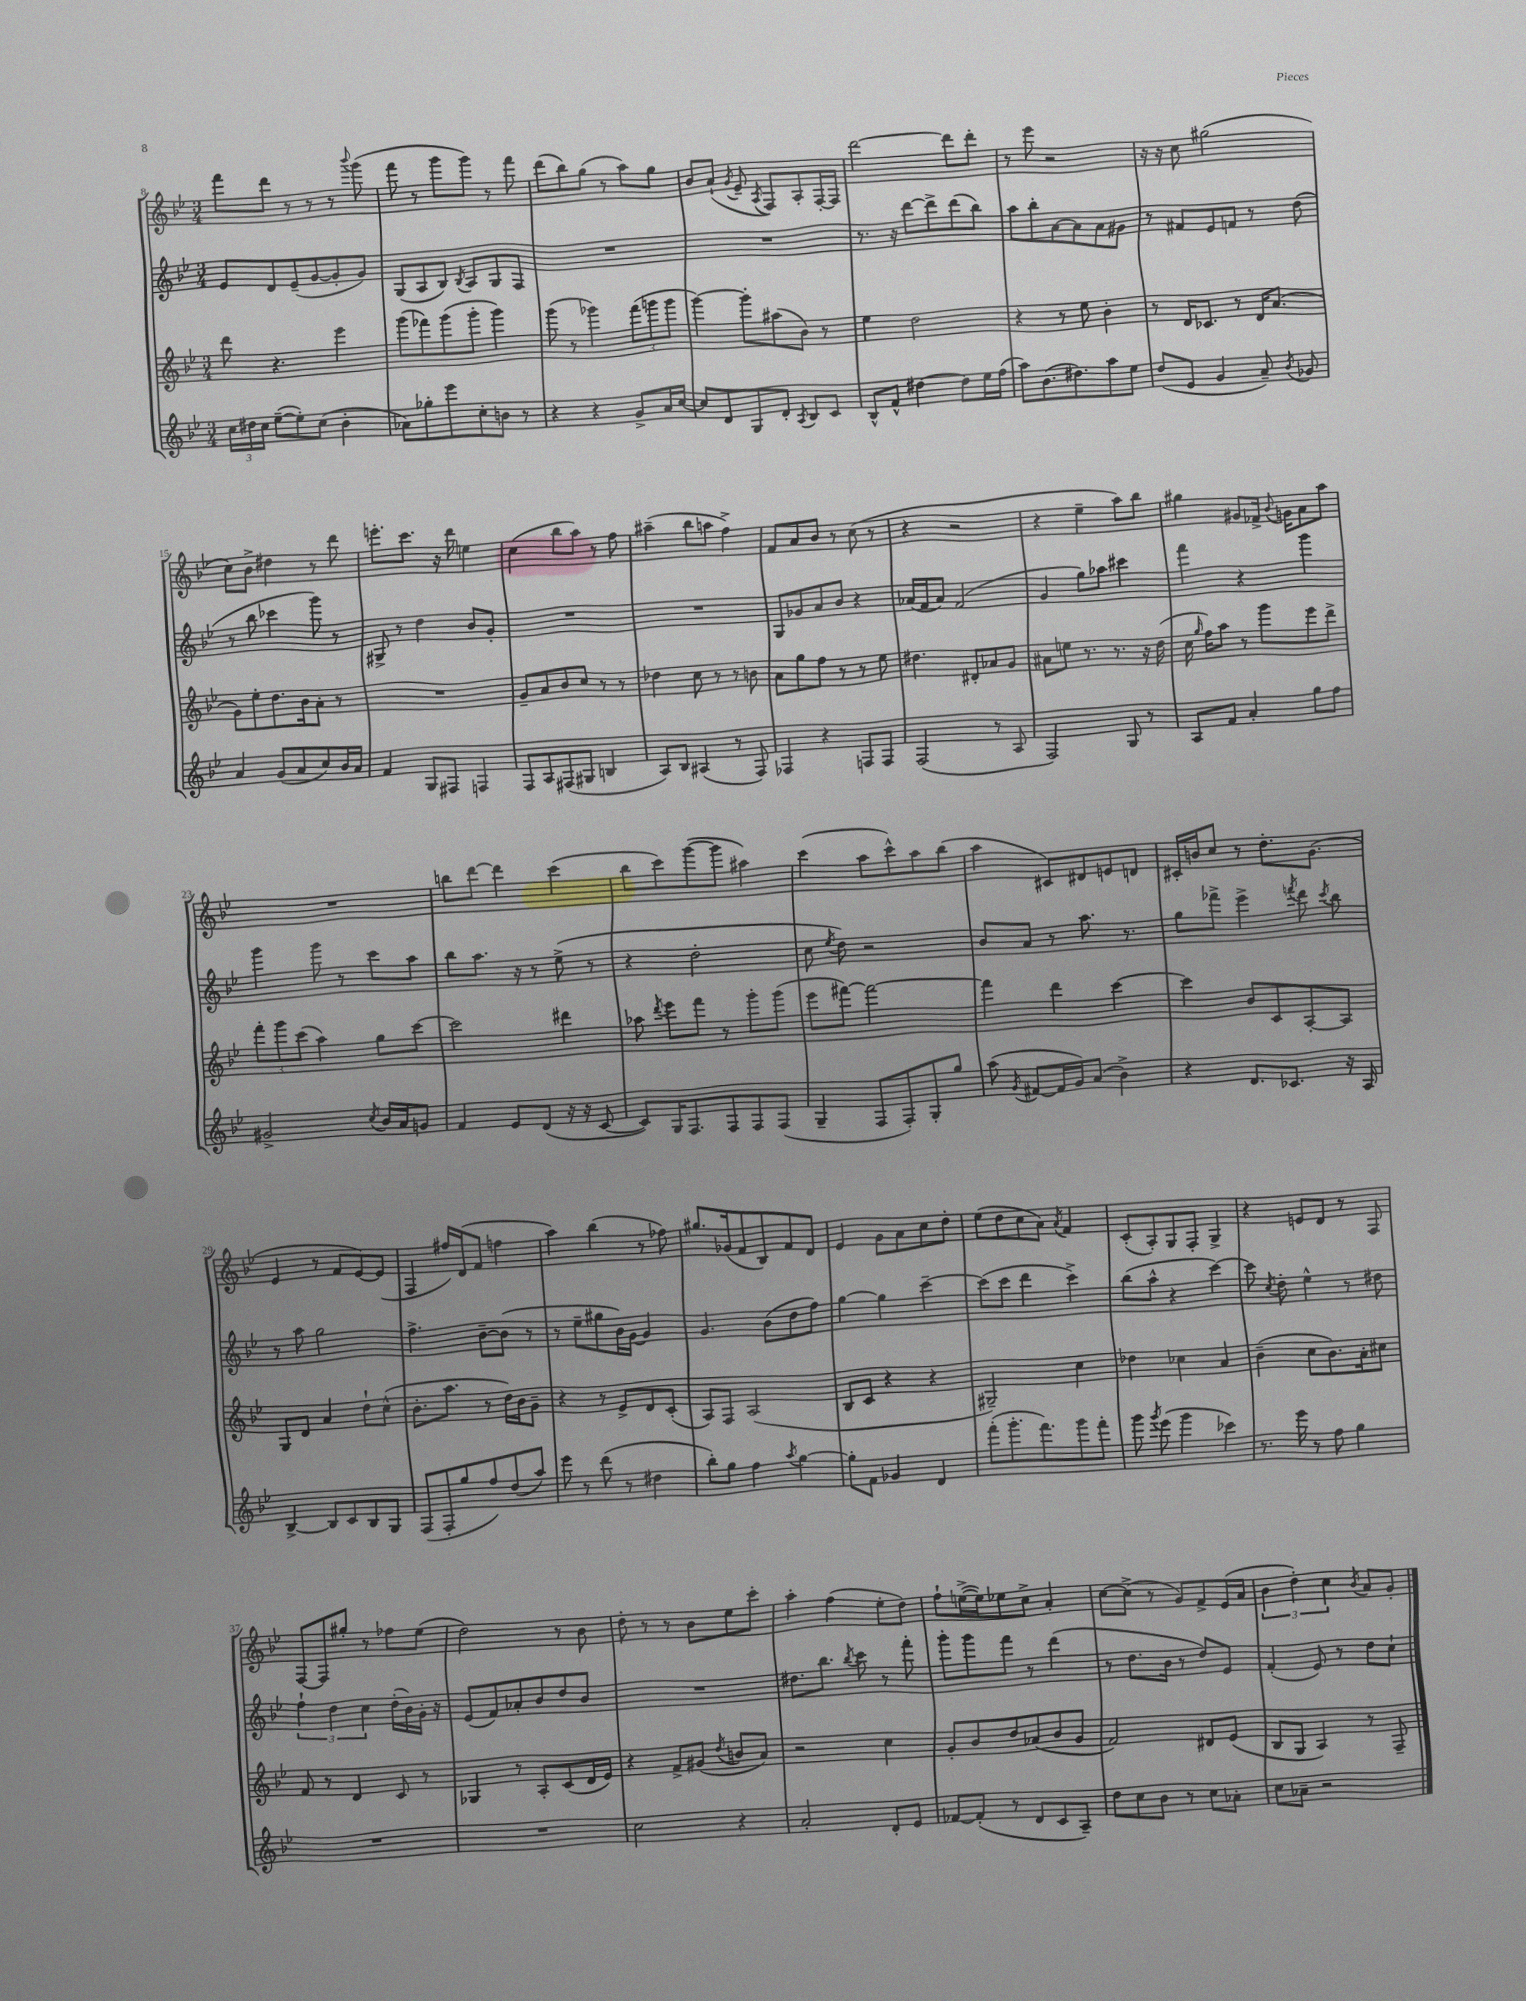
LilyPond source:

<<
\new StaffGroup <<
\new Staff = "s0" {
    \clef treble \key bes \major \numericTimeSignature \time 3/4
    \autoBeamOff f'''8[ d'''8] r8 r8 r8 \appoggiatura { bes'''8 } g'''8( |
    f'''8 r8 g'''8[ g'''8]) r8 f'''8 |
    d'''8[( bes''8) g''8]( r8 a''8[) g''8] |
    bes'8[ a'8]-!( \acciaccatura { g'8 } ees'8-- \acciaccatura { a8 } f8[) a8-. f16~-. f16] |
    d'''2~ d'''8[ d'''8]-. |
    r8 ees'''8 r2 |
    r16 r16 c''8 gis''2( |
    c''8[) bes'8]-> dis''4 r8 d'''8 |
    e'''8.[-. c'''8.] r16 d'''16 e''4 |
    c''4( bes''8[ a''8]) r8 f''8 |
    ais''4--( bes''8[ a''8] f''4->) |
    f'8[ a'8 bes'8] r8 c''8( r8 |
    r4 r2 |
    r4 ees''4-- a''8[) bes''8] |
    gis''4 gis'8[ fes'16]-> \appoggiatura { bes'8 } g'16[ a'8 a''8] |
    R2. |
    b''8[ d'''8]~ d'''4 c'''4( |
    bes''8[ c'''8) g'''8~( g'''8] ais''4) |
    c'''4( a''8[ c'''8-^) a''8 bes''8]( |
    a''4 cis'8[) dis'8 e'8 d'8] |
    cis'16[-. b'16 c''8] r8 d''8.[-. g'8.]( |
    ees'4 r8 f'8[ ees'8~) ees'8]( |
    f4 fis''16[) d'16( f'8] f''4 |
    a''4) bes''4( r8 fes''8) |
    gis''8.[ ges'16( f'8 bes8) f'8 d'8] |
    ees'4 g'8[ a'8 c''8 d''8]-. |
    ees''8[( d''8 c''8 a'8]) \acciaccatura { a'8 } f'4 |
    c'8[-.( a8-.) g8 f8]-. g4-> |
    r4 e'8[ d'8] r8 f8 |
    f8[~ f8 gis''8]-. r8 fes''8[ ees''8]( |
    d''2) r8 bes'8 |
    d''8-. r8 r8 bes'8[ ees''8 c'''8]-. |
    a''4-. f''4( ees''8[-. d''8]) |
    f''8[-! e''16~->( e''16) ees''8 c''8]-> a'4-. |
    c''8[~ c''8]->( r8 g'8[) f'8-> ees'16( a'16] |
    \tuplet 3/2 { bes'4 d''4-.) c''4 } \acciaccatura { bes'8 } a'8[ g'8]-. \bar "|." |
}
\new Staff = "s1" {
    \clef treble \key bes \major \numericTimeSignature \time 3/4
    \autoBeamOff ees'8[ d'8 ees'8--( g'8~ g'8-. g'8]) |
    g8[( a8 bes8]) \acciaccatura { bes8 } a8[ g8 f8] |
    R2. |
    R2. |
    r8. r16 d'''8[~ d'''8-> d'''8( bes''8]) |
    a''8[ bes''8-. a'8~ a'8 a'8 gis'8] |
    r8 fis'8[ ees'8 f'8] r8 d''8( |
    r8 bes''8 ces'''4 g'''8) r8 |
    gis8-> r8 d''4 bes'8[ g'8]-. |
    R2. |
    R2. |
    g8[ ges'8 a'8 bes'8] r4 |
    aes'16[( f'16 aes'8]) f'2( |
    g'4 g''8[) aes''8] cis'''4 |
    f'''4 r4 g'''4 |
    g'''4 g'''8 r8 c'''8[ a''8] |
    bes''8[ a''8.] r16 r8 ees''8->( r8 |
    r4 d''2-. |
    c''8 \acciaccatura { ees''8 } d''8) r2 |
    bes'8[ a'8] r8 a''8. r8. |
    g''8[ fes'''8]-> ees'''4-> \acciaccatura { f'''8 } d'''8 \acciaccatura { c'''8 } bes''8 |
    r8 a''8 g''2 |
    f''4.-> bes'8[~-- bes'8]( r8 |
    r8 ees''8[-- gis''8 bes'16) g'16]~ g'4 |
    g'4. bes'8[( d''8 f''8]) |
    g''4~ g''4 c'''4~-- |
    c'''8[( c'''8] d'''4 c'''4->) |
    bes''8[( a''8]-^ r4 c'''4~) |
    c'''8 \acciaccatura { c''8 } d''8-. ees''4-^ r8 dis''8 |
    \tuplet 3/2 { f''4-! d''4 c''4 } d''16[-.( bes'16) g'16]-. r16 |
    ees'8[( f'8) aes'8-. bes'8 d''8 bes'8] |
    R2. |
    dis''8.[ bes''8.] \acciaccatura { bes''8 } c'''8 r8 f'''8-. |
    g'''8[-. g'''8 f'''8] r8 d'''4( |
    r8 d''8.[ bes'16] r8 d''8[) ees'8] |
    f'4-.( ees'8) r8 d''8[ c''8]-! \bar "|." |
}
\new Staff = "s2" {
    \clef treble \key bes \major \numericTimeSignature \time 3/4
    \autoBeamOff d'''8 r4. ees'''4 |
    g'''8[( fes'''8) g'''8( g'''8]-. g'''4) |
    g'''8( r8 ges'''4) \tuplet 3/2 { f'''8[( g'''8 g'''8] } |
    g'''4~) g'''8[-. ais''8( bes'8]) r8 |
    ees''4 d''2 |
    r4 r8 ees''8 bes'4-. |
    r8 d'16[ ces'8.] r8 d'16[ a'8.]( |
    g'8[) ees''8-. d''8. bes'16 a'8]-. r8 |
    R2. |
    g'8[-- a'8 bes'8 c''8] r8 r8 |
    des''4 c''8 r8 r8 b'8 |
    a'8[ g''8 f''8] r8 r8 ees''8 |
    dis''4. dis'8[-. aes'8 g'8] |
    ais'8[ e''8] r8. r8. r16 d''16( |
    c''16 \grace { g''16 } f''16[) a''8] r8 g'''8[ ees'''8 d'''8]-> |
    \tuplet 3/2 { f'''8[-. g'''8 c'''8]( } a''4) g''8[ c'''8]~ |
    c'''2 dis'''4 |
    aes''8 \acciaccatura { d'''8 } ees'''8[ f'''8] r8 g'''8[-. g'''8]( |
    ees'''8[ fis'''8]~) fis'''2~ |
    fis'''4 d'''4 c'''4~ |
    c'''4 bes'8[ c'8 a8~-. a8] |
    g8[ d'8] a'4 d''8[-! c''8]-^( |
    bes'8.[-. a''8.] r8 d''16[) bes'16 g'8]-- |
    r4 r8 ees'8[-> d'8 c'8]-.( |
    a8[) f8] a2( |
    bes8[ c'8] r4 r4 |
    gis2--) c''4 |
    des''4 ces''4 a'4 |
    bes'4--( c''8[ bes'8.) a'16-. cis''8] |
    f'8 r8 d'4 c'8 r8 |
    ges4 r8 a8[-. c'8( d'16 ees'16]) |
    r4 f'8[-> gis'8]( \acciaccatura { d''8 } b'8[ a'8]) |
    r2 c''4 |
    g'8[-. bes'8 d''8 aes'8( bes'8 g'8] |
    f'2) dis'8[ ees'8]( |
    bes8[ g8] a4) r8 f8-- \bar "|." |
}
\new Staff = "s3" {
    \clef treble \key bes \major \numericTimeSignature \time 3/4
    \autoBeamOff \tuplet 3/2 { c''16[ dis''16 c''16] } ees''8[~--( ees''8-.) c''8]( bes'4-. |
    aes'8[) ges''8-. ees'''8 c''8-. b'8] r8 |
    r4 r4 g'8[-> a'16 c''16]~ |
    c''8[ d'8 g8 d'8]-. \acciaccatura { a8 } bes8[ c'8] |
    bes8[-^ f'8]-^ dis''4~ dis''8[ ees''16 f''16]( |
    a''8[) bes'8.( dis''8.) a''8 ees''8] |
    d''8[( ees'8] g'4 a'8--) \acciaccatura { bes'8 } ges'8 |
    a'4 g'8[( a'8 c''8) bes'16 a'16] |
    f'4 g8[ fis8] f4 |
    f8[ a8 fis8( gis8] b4 |
    a8[) bes8] ais4( r8 f8) |
    fes4 r4 f8[ f8] |
    f2( r8 a8 |
    f2) g8 r8 |
    a8[ f'8] a'4-. g''8[ f''8] |
    gis'2-> \acciaccatura { c''8 } bes'16[ a'16 g'8] |
    f'4 ees'8[ d'8]( r16 r16 c'8~ |
    c'8[) g16 f8. f8 f8 f8]( |
    g4-- f8[ f8-.) g8-. g''8] |
    a''8( \acciaccatura { g'8 } fis'8[~ fis'16 g'16) a'8]( bes'4->) |
    r4 d'8.[ ces'8.] r16 a16 |
    bes4~-> bes8[ c'8 bes8 g8] |
    f8[( f8-. g''8 f''8) d''8( a''8]) |
    ees'''8 r8 d'''8( r8 dis''4 |
    bes''8[-.) g''8] f''4 \acciaccatura { a''8 } g''4~ |
    g''8[-. f'8] ges'4 d'4 |
    f'''8[-.( g'''8.-. f'''8.) g'''8 f'''8]-. |
    g'''8 \acciaccatura { g'''8 } ees'''8( g'''4 ces'''4) |
    r8. ees'''16 r8 f''8 g''4 |
    R2. |
    R2. |
    c''2 r4 |
    a'2-. d'8[-. ees'8] |
    fes'8[~ fes'8]-.( r8 d'8[ c'8 a8]--) |
    d''8[ c''8 bes'8] r8 c''8[ aes'8]-. |
    c''8[ aes'8]-- r2 \bar "|." |
}
>>
>>
\layout { \context { \Score currentBarNumber = #8 } }
